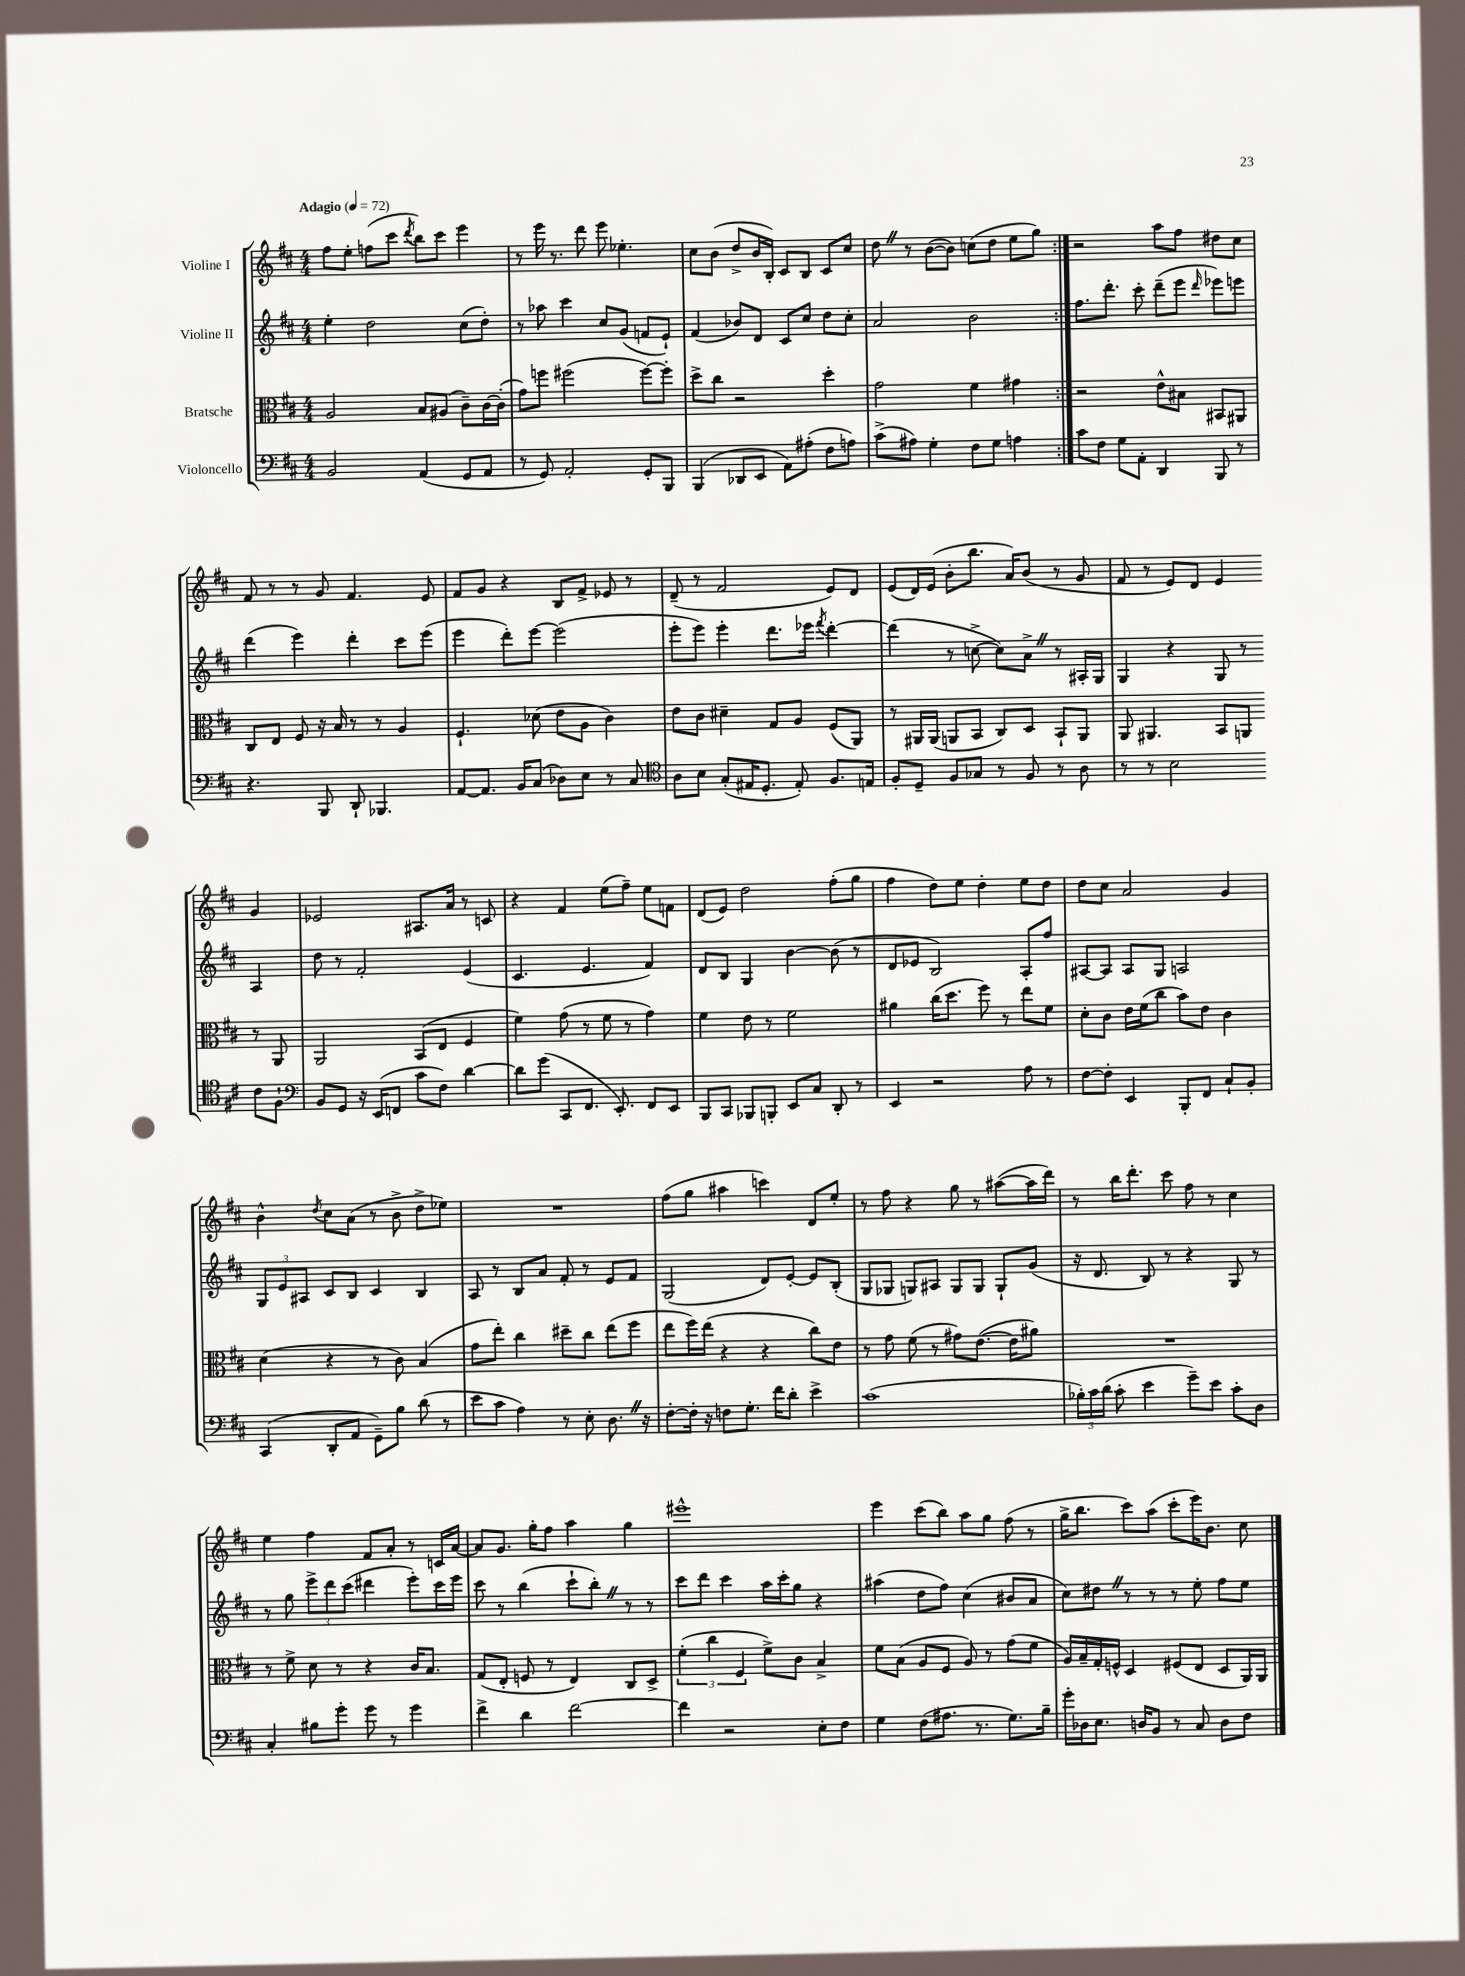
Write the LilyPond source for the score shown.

<<
\new StaffGroup <<
\new Staff = "s0" \with { instrumentName = "Violine I" } {
    \clef treble \key d \major \numericTimeSignature \time 4/4 \tempo "Adagio" 4 = 72
    \autoBeamOff \repeat volta 2 { fis''8[ e''8]-. f''8[( cis'''8] \acciaccatura { d'''8 } b''8[) cis'''8] e'''4 |
    r8 e'''16 r8. d'''8 e'''8 ees''4.-. |
    cis''8[ b'8]( d''8[-> b'16 b16]-.) cis'8[ b8] cis'8[ cis''8] |
    d''8 \once \override BreathingSign.text = \markup { \musicglyph "scripts.caesura.straight" } \breathe r8 b'8[~( b'8]) c''8[( d''8] e''8[ g''8]) | }
    r2 a''8[ fis''8] dis''8[ cis''8] |
    fis'8 r8 r8 g'8 fis'4. e'8 |
    fis'8[ g'8] r4 b8[ fis'8]-> ees'8 r8 |
    d'8--( r8 fis'2 e'8[) d'8] |
    e'8[( d'16) e'16]( b'8[-. b''8.] a'16[) b'8]( r8 g'8 |
    fis'8 r8 e'8[) d'8] e'4 g'4 |
    ees'2 ais8.[ a'16] r8 c'8 |
    r4 fis'4 e''8[( fis''8]--) e''8[ f'8] |
    d'8[( e'8]) d''2 fis''8[-.( g''8] |
    fis''4 d''8[) e''8] d''4-. e''8[ d''8] |
    d''8[ cis''8] a'2 g'4 |
    b'4-^ \acciaccatura { d''8 } cis''8[ a'8]( r8 b'8-> d''8[-> ees''8]) |
    R1 |
    fis''8[( g''8] ais''4 c'''4) d'8[ e''8]-. |
    r8 fis''8 r4 g''8 r8 ais''8[~( ais''16 d'''16]) |
    r8 b''16[ d'''8.]-. cis'''8 fis''8 r8 cis''4 |
    e''4 fis''4 fis'8[ a'8]-. r8 c'16[ a'16]~ |
    a'8[ g'8.] g''16[-. fis''8] a''4 g''4 |
    eis'''1-^ |
    e'''4 cis'''8[( b''8]) a''8[ g''8] fis''8( r8 |
    g''16[-> b''8.] cis'''8[) a''8]( cis'''8[-. e'''16) b'8.] cis''8 \bar "|." |
}
\new Staff = "s1" \with { instrumentName = "Violine II" } {
    \clef treble \key d \major \numericTimeSignature \time 4/4
    \autoBeamOff \repeat volta 2 { e''4-. d''2 cis''8[( d''8]-.) |
    r8 aes''8 cis'''4 cis''8[ g'8]( f'8[ e'8]-!) |
    fis'4( bes'8[) d'8] cis'8[ cis''8] d''8[ cis''8]-. |
    a'2 b'2 | }
    fis''8.[ d'''8.]-. cis'''8-. d'''8[--( e'''8] \grace { d'''16 } ees'''8[) e'''8] |
    d'''4( e'''4) d'''4-. cis'''8[ e'''8]( |
    e'''4 d'''8[-.) e'''8]~ e'''2( |
    e'''8[-. e'''8]) e'''4-. d'''8.[ ees'''16] \acciaccatura { fis'''8 } d'''4~-. |
    d'''4( r8 c''8~-> c''8[) a'8]-> \once \override BreathingSign.text = \markup { \musicglyph "scripts.caesura.straight" } \breathe r8 ais16[-. g16] |
    g4 r4 g8 r8 a4 |
    d''8 r8 fis'2-. e'4( |
    cis'4. e'4. fis'4) |
    d'8[ b8] g4 b'4~ b'8( r8 |
    d'8[ ees'8] b2) a8[-. fis''8] |
    ais8[~ ais8] ais8[ g8] a2 |
    \tuplet 3/2 { g8[ e'8 ais8] } cis'8[ b8] cis'4 b4 |
    a8 r8 b8[ a'8] fis'8-. r8 e'8[ fis'8] |
    g2( d'8[) e'8]~-. e'8[ b8]-.( |
    g8[ ges8] g8[) ais8] g8[ g8] g8[-! g'8]( |
    r16 d'8. b8) r8 r4 g8 r8 |
    r8 g''8 \tuplet 3/2 { e'''8[-> d'''8 cis'''8]( } dis'''4 e'''8[-.) cis'''16 e'''16] |
    cis'''8 r8 b''4( cis'''8[-! b''8]-.) \once \override BreathingSign.text = \markup { \musicglyph "scripts.caesura.straight" } \breathe r8 r8 |
    cis'''8[ d'''8] cis'''4 a''16[ cis'''16-. g''8] r4 |
    ais''4( d''8[ fis''8]) cis''4( bis'8[ a'8] |
    cis''8[) dis''8] \once \override BreathingSign.text = \markup { \musicglyph "scripts.caesura.straight" } \breathe r8 r8 r8 e''8-. fis''8[ e''8] \bar "|." |
}
\new Staff = "s2" \with { instrumentName = "Bratsche" } {
    \clef alto \key d \major \numericTimeSignature \time 4/4
    \autoBeamOff \repeat volta 2 { a2 b8[ ais8]( cis'8[--) cis'16~ cis'16]-.( |
    g'8[) f''8] fis''2( fis''8[~) fis''8]-. |
    d''8[-> cis''8] r2 d''4-. |
    g'2 fis'4 gis'4 | }
    r2 e'8[-^ bis8] bis,8[ ais,8] |
    cis8[ e8] fis8 r16 b16 r8 r8 a4 |
    fis4.-! des'8( e'8[ a8] cis'4) |
    e'8[ cis'8] dis'4-- g8[ a8] fis8[( a,8]) |
    r8 ais,16[ ais,16]( a,8[ b,8] cis8[) d8] b,8[-! a,8] |
    a,8 ais,4. b,8[ a,8] r8 a,8 |
    a,2 b,8[( e8] fis4 |
    fis'4) g'8( r8 fis'8 r8 g'4) |
    fis'4 e'8 r8 fis'2 |
    ais'4 cis''16[( d''8.] fis''8) r8 e''8[ fis'8] |
    d'8[-. cis'8] e'16[ fis'16( cis''8] b'8[) e'8] cis'4 |
    d'4( r4 r8 cis'8) b4( |
    g'8[ e''8]-.) cis''4 dis''8[-- cis''8] e''8[( fis''8] |
    e''8[ fis''16) e''16]( r4 r4 cis''8[) e'8] |
    r8 g'8 fis'8( r8 gis'8[) e'8.]~( e'16[ ais'8]) |
    R1 |
    r8 fis'8-> d'8 r8 r4 cis'16[ b8.] |
    g8[( e8]-. f8 r8 e4) cis8[ d8]-> |
    \tuplet 3/2 { fis'4-.( cis''4 fis4 } fis'8[->) cis'8] b4-> |
    fis'8[ b8]( a8[ fis8] a8) r8 g'8[( fis'8] |
    a16[) b16-- g16-. f16]-^ d4 fis8[( e8] d8[ a,16) a,16] \bar "|." |
}
\new Staff = "s3" \with { instrumentName = "Violoncello" } {
    \clef bass \key d \major \numericTimeSignature \time 4/4
    \autoBeamOff \repeat volta 2 { b,2 a,4( g,8[ a,8] |
    r8 g,8) a,2-. g,8[-. b,,8] |
    b,,4( des,8[ e,8] a,8[) ais8]-.( fis8[ a8]) |
    cis'8[->( ais8]) g4-. fis8[ g8] a4 | }
    cis'8[ fis8] g8[ a,8]-. d,4 b,,8 r8 |
    r4. b,,8 d,8-! bes,,4. |
    a,8[~ a,8.] b,16[ cis8]( des8[) e8] r8 cis8 |
    \clef tenor a8[ b8] g8[-.( eis16 d8.]-. eis8-.) fis8.[ e16] |
    fis8[-. d8]-- fis8[ ges8] r8 fis8 r8 a8 |
    r8 r8 b2 cis'8[ fis8]-! |
    \clef bass b,8[ g,8] r16 e,16[( f,8] cis'8[ fis8]) d'4~ |
    d'8[ g'8]( cis,8[ fis,8.] e,8.-.) fis,8[ e,8] |
    b,,8[ cis,8] bes,,8[ b,,8]-. e,8[ cis8] d,8-. r8 |
    e,4 r2 a8 r8 |
    fis8[~ fis8]-. e,4 b,,8[-. fis,8] cis8[-! b,8]-. |
    cis,4( d,8[-. a,8] g,8[--) b8] d'8( r8 |
    e'8[ cis'8] a4) r8 e8-. d8. \once \override BreathingSign.text = \markup { \musicglyph "scripts.caesura.straight" } \breathe r16 |
    fis8[~-. fis16]-. r16 f8[ g8.]-. fis'16[ d'8]-. e'4-> |
    cis'1( |
    \tuplet 3/2 { bes16[-.) cis'16 d'16]( } cis'8-. e'4 g'8[--) e'8] cis'8[-. d8] |
    cis4-. bis8[ g'8]-. g'8 r8 g'4 |
    fis'4-> d'4 fis'2~ |
    fis'4 r2 e8[-. fis8] |
    g4 fis8[( ais8.] r8. g8.[) b16]-- |
    g'16[-. des16 e8.] d16[ b,8] r8 cis8 d8[ fis8] \bar "|." |
}
>>
>>
\layout { \context { \Score \remove "Bar_number_engraver" } }
